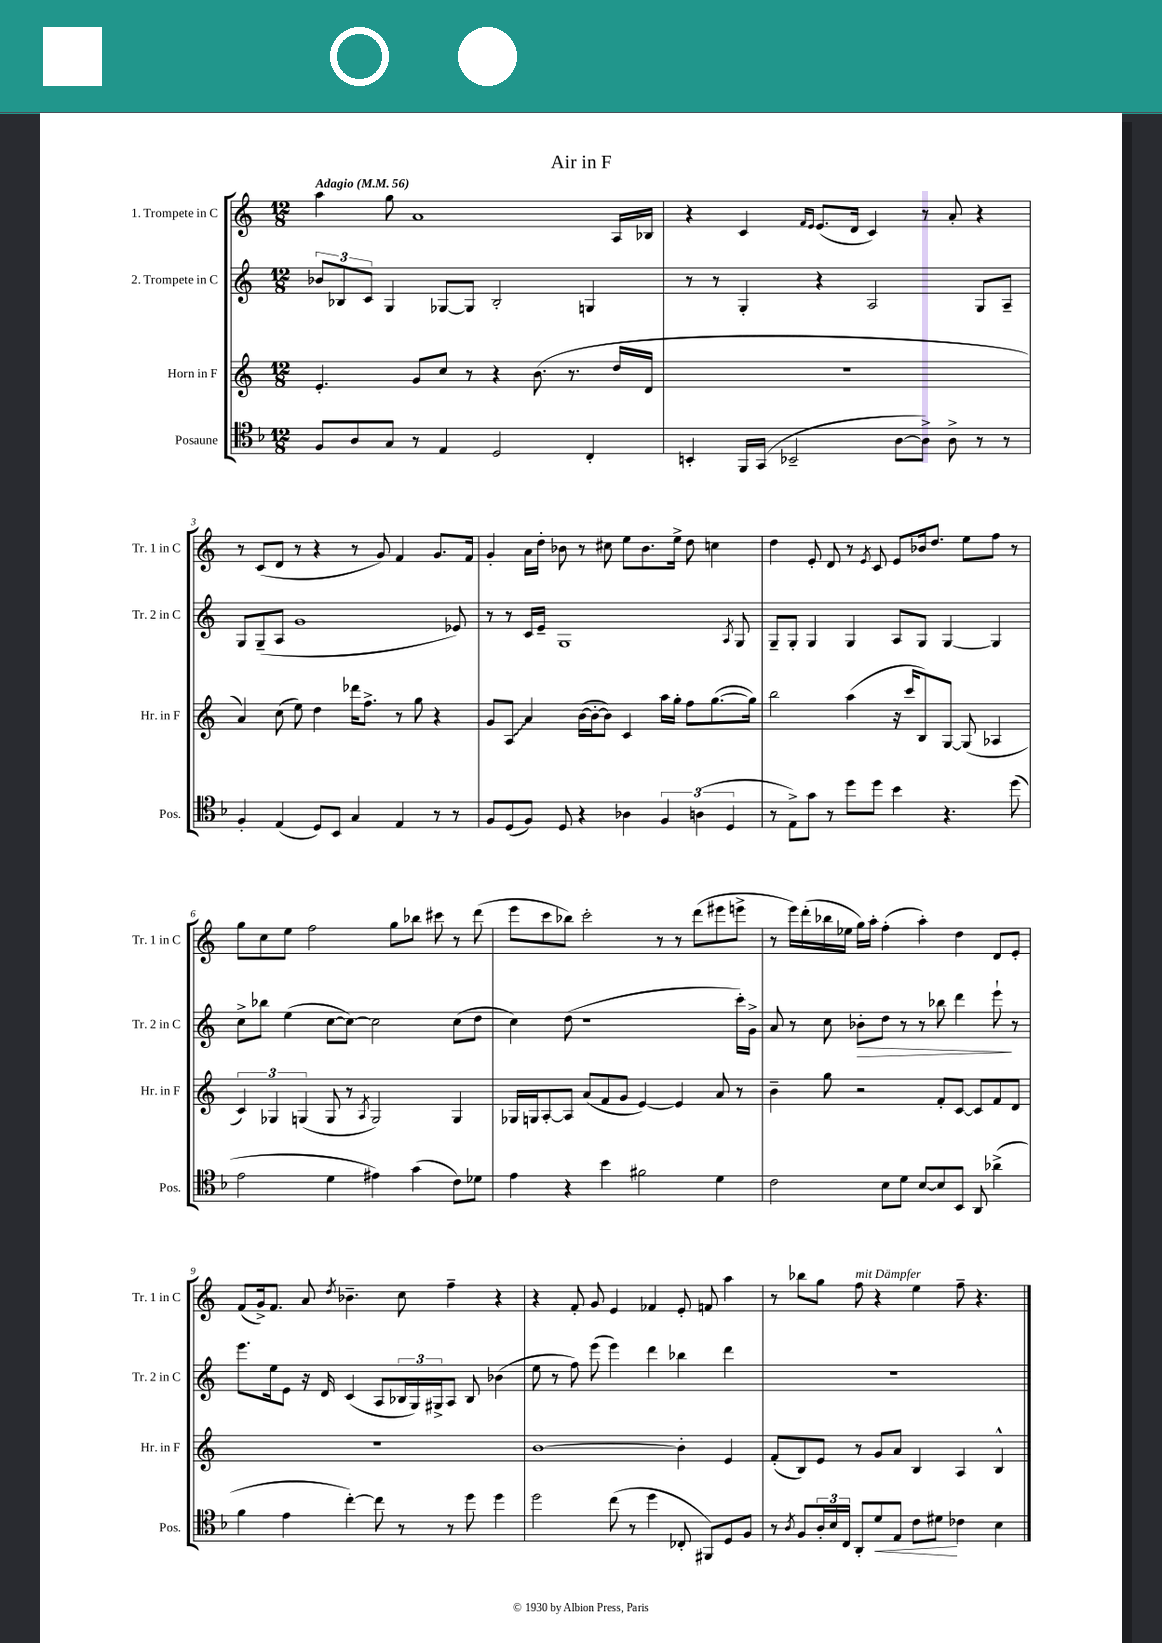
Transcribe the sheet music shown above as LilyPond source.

\header { title = "Air in F" }
<<
\new StaffGroup <<
\new Staff = "s0" \with { instrumentName = "1. Trompete in C" shortInstrumentName = "Tr. 1 in C" } {
    \clef treble \key c \major \numericTimeSignature \time 12/8 \tempo "Adagio" 4 = 56
    a''4 g''8 a'1 a16 bes16 |
    r4 c'4 \grace { f'16 e'16 } e'8.( d'16 c'4) r8 a'8-. r4 |
    r8 c'8( d'8 r8 r4 r8 g'8) f'4 g'8. f'16 |
    g'4-. a'16 d''16-. bes'8 r8 cis''8 e''8 bes'8. e''16-> d''8 c''4 |
    d''4 e'8-. d'8 r8 \acciaccatura { e'8 } c'8 e'8 bes'16 d''8. e''8 f''8 r8 |
    g''8 c''8 e''8 f''2 g''8 bes''8 cis'''8 r8 d'''8( |
    e'''8 c'''8 bes''8) c'''2-. r8 r8 d'''8( eis'''8 e'''8-> |
    r8 e'''16) d'''16-.( bes''16 ees''16 g''16) a''16-. f''4-.( a''4-.) d''4 d'8 e'8-. |
    f'8( g'16->) f'8. a'8 \acciaccatura { d''8 } bes'4.-- c''8 f''4-- r4 |
    r4 f'8-. g'8 e'4 fes'4 e'8-. f'8 a''4 |
    r8 bes''8 g''8 f''8^\markup { \italic "mit Dämpfer" } r4 e''4 f''8-- r4. \bar "|." |
}
\new Staff = "s1" \with { instrumentName = "2. Trompete in C" shortInstrumentName = "Tr. 2 in C" } {
    \clef treble \key c \major \numericTimeSignature \time 12/8
    \tuplet 3/2 { bes'8 bes8 c'8 } g4 ges8~ ges8 bes2-. g4 |
    r8 r8 g4-. r4 a2 g8 a8-- |
    g8 g8--( a8 g'1 ees'8) |
    r8 r8 c'16 e'16-- g1 \acciaccatura { a8 } g8 |
    g8-- g8-. g4 g4 a8 g8 g4~ g4 |
    c''8-> bes''8 e''4( c''8~ c''8~) c''2 c''8( d''8 |
    c''4) d''8( r1 c'''16-.) g'16-> |
    a'8 r8 c''8 bes'8-.\> d''8 r8 r8 bes''8 d'''4 e'''8-!\! r8 |
    e'''8. e''16 e'8 r16 d'16 c'4( a8 \tuplet 3/2 { bes16 g16) gis16-> } a8 bes8 bes'4( |
    e''8 r8 f''8) e'''8( e'''4) d'''4 bes''4 d'''4 |
    R1. \bar "|." |
}
\new Staff = "s2" \with { instrumentName = "Horn in F" shortInstrumentName = "Hr. in F" } {
    \clef treble \key c \major \numericTimeSignature \time 12/8
    e'4.-. g'8 c''8 r8 r4 b'8.( r8. d''16 d'16 |
    R1. |
    a'4) c''8( e''8) d''4 des'''16 f''8.-> r8 g''8 r4 |
    g'8 \once \override Glissando.style = #'zigzag a8\glissando a'4 b'16~( b'16~-. b'8) c'4 a''16 g''16-. f''8 g''8.~( g''16) |
    b''2 a''4( r16 c'''16 b8) g8~ g8( aes4 |
    \tuplet 3/2 { c'4) ges4 g4( } g8 r8 \acciaccatura { a8 } g2) g4 |
    ges16 g16 a8~-. a8 a'8( f'8 g'8 e'4~) e'4 a'8 r8 |
    b'4-- g''8 r2 f'8-. c'8~ c'8 f'8 d'8 |
    R1. |
    b'1~ b'4-. e'4 |
    f'8-.( b8) e'8 r8 g'8 a'8 b4 a4 b4-^ \bar "|." |
}
\new Staff = "s3" \with { instrumentName = "Posaune" shortInstrumentName = "Pos." } {
    \clef tenor \key f \major \numericTimeSignature \time 12/8
    f8 a8 g8 r8 e4 d2 c4-. |
    b,4-. f,16 g,16( bes,2-- a8~ a8->) a8-> r8 r8 |
    f4-. e4( d8) bes,8 g4 e4 r8 r8 |
    f8 d8( f8) d8 r4 aes4 \tuplet 3/2 { f4 a4( d4 } |
    r8 e8->) g'8 r8 d''8 d''8 bes'4 r4. d''8( |
    e'2 d'4 eis'4) g'4( c'8) des'8 |
    e'4 r4 bes'4 fis'2 d'4 |
    c'2 bes8 d'8 bes8~ bes8 bes,8 a,8 aes'4->( |
    f'4 e'4 c''4~-.) c''8 r8 r8 d''8 d''4 |
    d''2 c''8( r8 d''4 ces8-. fis,8) d8 f8 |
    r8 \acciaccatura { a8 } f8 \tuplet 3/2 { a16-. bes16 c16 } a,8-. d'8\< e8 c'8 dis'8\! ces'4 bes4 \bar "|." |
}
>>
>>
